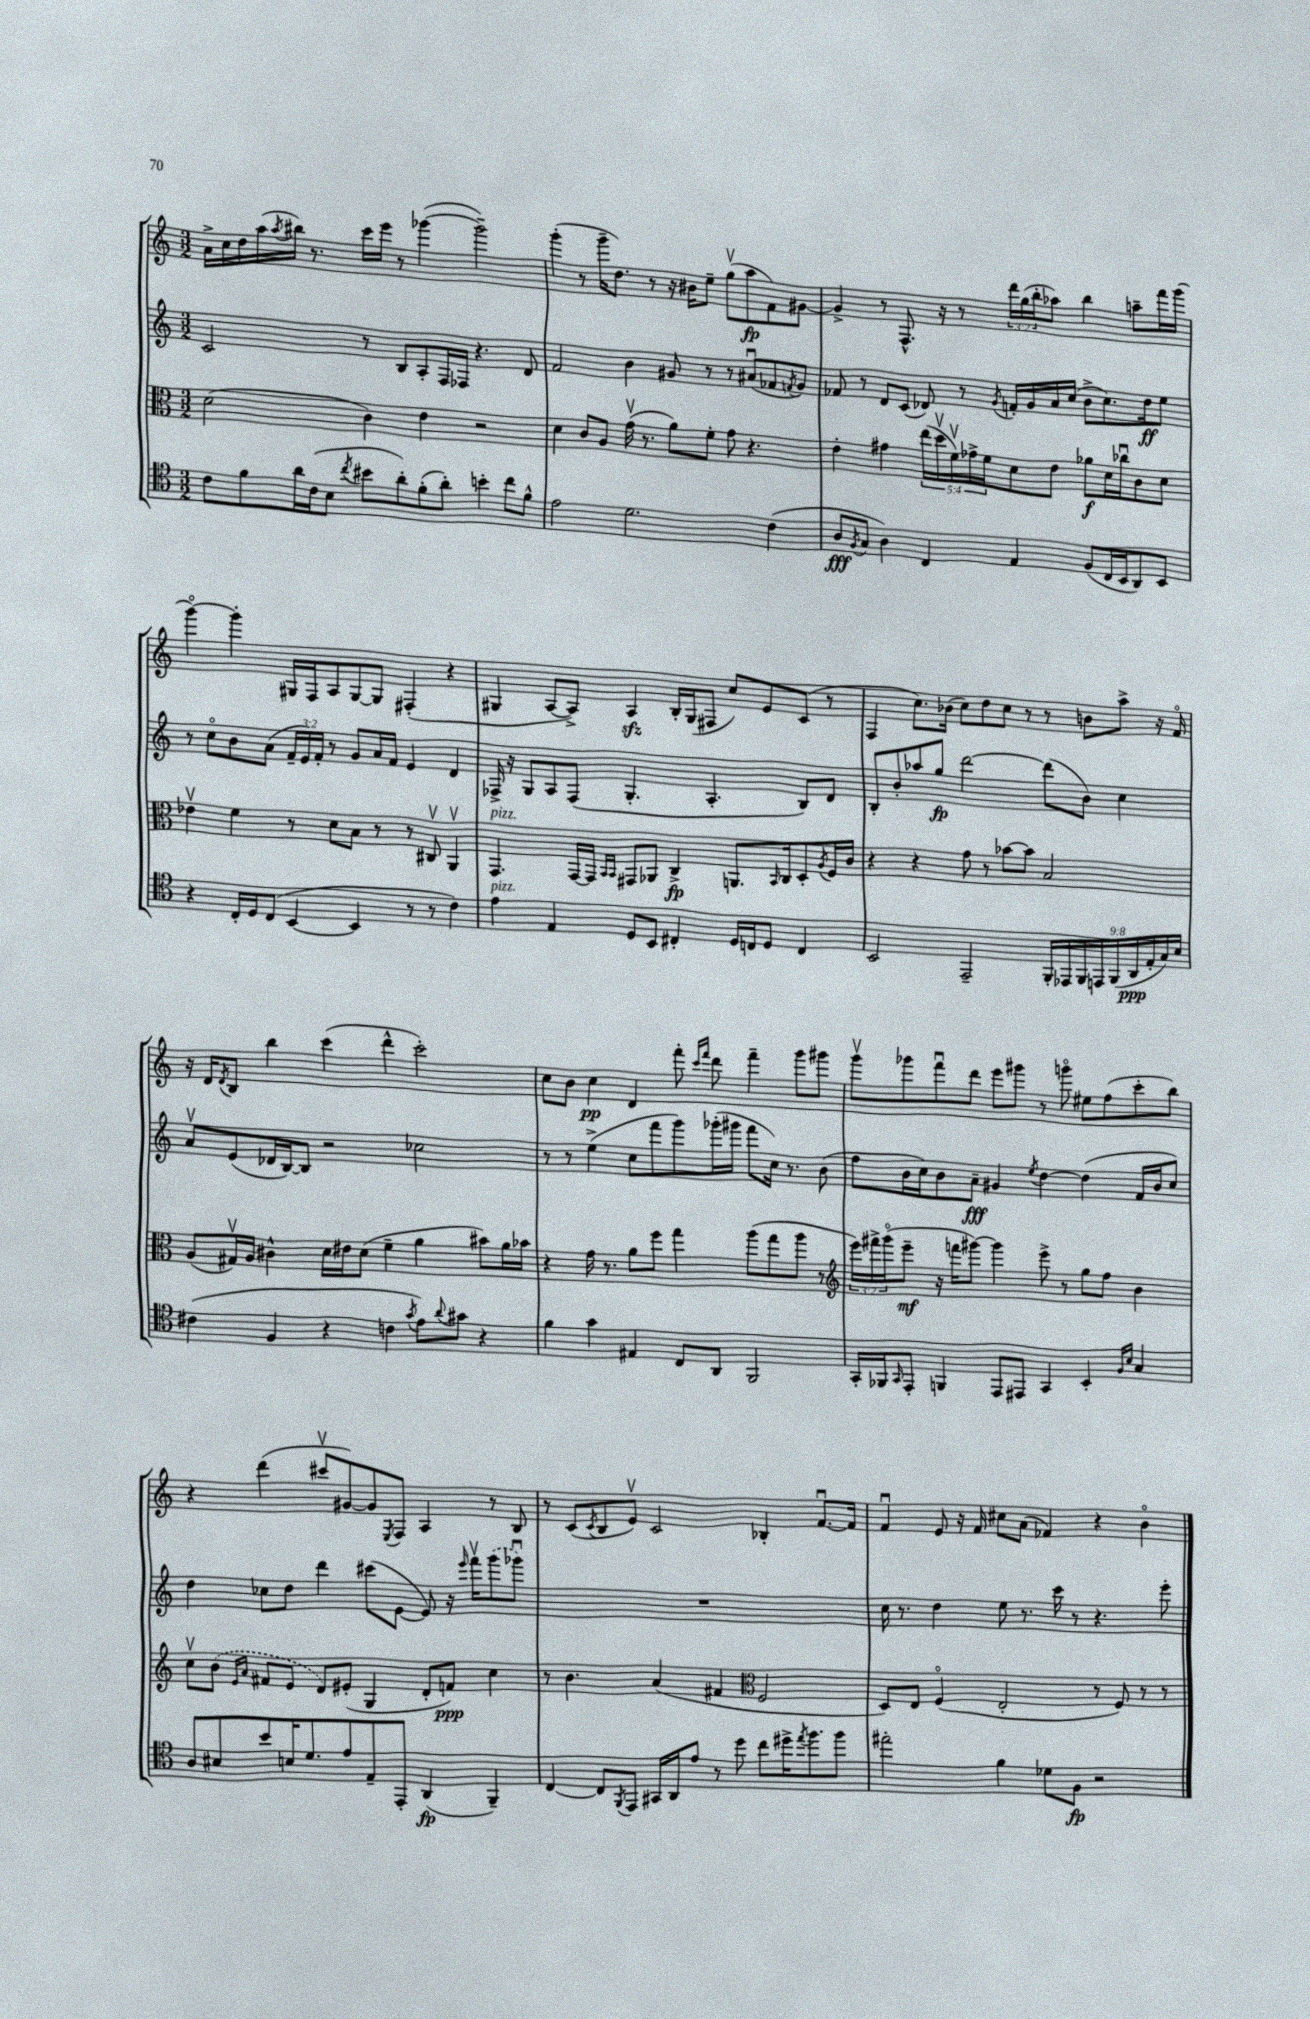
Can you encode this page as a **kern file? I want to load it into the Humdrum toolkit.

**kern	**kern	**kern	**kern
*staff4	*staff3	*staff2	*staff1
*clefC4	*clefC3	*clefG2	*clefG2
*k[]	*k[]	*k[]	*k[]
*M3/2	*M3/2	*M3/2	*M3/2
8c\L	(2d\	2c/	16a^\LL
.	.	.	16cc\
8f\	.	.	16dd\
.	.	.	(16aa\
.	.	.	8qaa/
16a\L	.	.	16bb#\JJ)
(16c\J	.	.	8.r
8B\J	.	.	.
8qcc/	.	.	.
8b#\L	4c\)	8r	16ccc\LL
.	.	.	16eee\JJ
8a'\)	.	8B/L	8r
(8f'\	4e\	8A'/	([4ggg-\
8a'\J)	.	16F/L	.
.	.	16F-/JJ	.
4b'\	2r	4.r	2ggg-~\])
8cc\L	.	.	.
8f^^\J	.	8d/	.
=	=	=	=
2e\	4d\	2f/	(4ggg'\
.	8c/L	.	8r
.	8A/J	.	16ggg~\LK
.	.	.	8.dd\J)
2.d\	(16gv\	4b\	.
.	8.r	.	.
.	.	.	8r
.	8a\L)	8g#/	16r
.	.	.	16b#\LK
.	8f'\J	8r	8ee~\J
.	8g\	8r	(8ggv\L
.	4.r	(8a#u/L	8aa\
(4c\	.	8f-/	8f\)
.	.	8qf/	.
.	.	8g#/J)	[8g#\J
=	=	=	=
8A/L	4e'\	8f-/	4g#^/]
8qF/	.	.	.
8G/J	.	8r	.
4A\)	4g#\	8d/L	8r
.	.	(8c/J	8.F^^/
4C/	(20ee\LL	8d-/)	.
.	20ddv\	.	.
.	.	.	16r
.	20fv\)	.	.
.	.	8r	8r
.	20g-^\	.	.
.	20f\J	.	.
.	.	8qg/	.
4E/	8d\	16f'/LL	24ddd\LL
.	.	.	(24gg\
.	.	16g/	.
.	.	.	24bb'\J
.	8e\J	16a/	8aa-\J)
.	.	(16cc/JJ	.
(8F/L	8a-\L	8b^\L	4bb\
16C/L	16d\L	8.cc\)	.
16BB/J	16cc-u\J	.	.
8AA/)	8c\	.	8aa~\L
.	.	16dd\k	.
8BB/J	8d\J	8ee\J	16fff\L
.	.	.	(16ggg\JJ
=	=	=	=
4r	4e-v\	8r	[4gggo\)
.	.	8cco\L	.
16C'/LL	4f\	8b\	4ggg'\]
16D/J	.	.	.
(8C/J	.	(8a\J	.
[4BB/	8r	24f~/LL	16G#/LL
.	.	24e/)	.
.	.	.	16F/J
.	.	24f'/JJ	.
.	8d\L	8r	8A/
4BB/]	8B\J	8g/L	[8G#/
.	8r	16a/L	8G#/]J
.	.	16f/JJ	.
8r	8r	4e/	(4F#'/
8r	8C#v/	.	.
4c\)	4AAv/	4d/	4r
=	=	=	=
4e\	4.GG/	16F-^/	4G#/
.	.	16r	.
.	.	8G/L	.
4E/	.	8A/	[8A/L
.	[16GG/LL	(8F-/J	8A^/]J)
.	16GG/]JJ	.	.
.	16qqBB/LL	.	.
.	16qqBB/JJ	.	.
8D/L	8GG#/L	4.G'/	4A/
8BB/J	8AA-/J	.	.
4C#'/	4C^/	.	16B'/LL
.	.	.	(16G#/J
.	.	4.A'/	8F#/J
16D/LL	8.AA/L	.	8cc/L)
16C/J	.	.	.
8D/J	.	.	8e/
.	16qqBB/	.	.
.	16C/k	.	.
4C/	8D'/	8B/L)	(8c/J
.	8qA/	.	.
.	16F/L	8d/J	8r
.	16c/JJ	.	.
=	=	=	=
2BB/	4r	8B'/L	4F/
.	.	8b'/	.
.	4r	8aa-/	8.cc\L)
.	.	8gg/J	.
.	.	.	(16b-\Jk
2EE~/	8g\	[2ddd\	8cc\L)
.	8r	.	8dd\
.	[8b-\L	.	8cc\J
.	8b-\]J	.	8r
18FF'/LL	2B/	(8ddd\]L	8r
18EE-/	.	.	.
18FF/	.	.	.
.	.	8b\J)	8b\L
18EE/	.	.	.
(18FF/	.	.	.
.	.	4cc\	8aa^\J
18AA/	.	.	.
18E'/	.	.	.
.	.	.	16r
18G/)	.	.	.
.	.	.	16fo/
18B/JJ	.	.	.
=	=	=	=
(4c#\	(8A/L	8av/L	16r
.	.	.	16d/LK
.	.	.	8qd/
.	16G#v/L)	(8e/	8B/J
.	16A/JJ	.	.
4F/	4c#^^\	16d-/L	4bb\
.	.	[16B/J)	.
.	.	8B/]J	.
4r	16d\LL	2r	(4ccc\
.	16e#\J	.	.
.	(8d\J	.	.
4c\	4f~\	.	4ddd^^\
8qg/	.	.	.
8e\L)	4a\	2cc-\	2ccc'\)
8qqa/	.	.	.
8g#\J	.	.	.
4r	8b#\L)	.	.
.	16a\L	.	.
.	16b-\JJ	.	.
=	=	=	=
4f\	4r	8r	8cc\L
.	.	8r	8b\J
4g\	16g\	(4ee^\	4cc\
.	8.r	.	.
4E#/	8a\L	8cc\L	4d/
.	8ff\J	8fff\	.
8C/L	4gg\	8ggg\)	8fff'\
.	.	.	16qqccc/LL
.	.	.	16qqfff/JJ
8AA/J	.	(16ggg-'\L	8ddd\
.	.	16ggg#\JJ	.
2FF/	(8aa\L	8fff\L	4fff~\
.	8gg\	16cc\Jk)	.
.	.	8.r	.
.	8aa\J	.	8ggg\L
.	8r	(8b\	8ggg#\J
=	=	=	=
*	*clefG2	*	*
16GG'/LL	24eee\LL)	8ff\L	8gggv\L
.	24fff#^\	.	.
16FF-/J	.	.	.
.	(24gggo\J	.	.
16qqGG/	.	.	.
8EE'/J	8eee~\J	16b\L	8ggg-\
.	.	16cc\J)	.
4FF/	16r	8b\	8fffu\
.	16fff\LK	.	.
.	[8ggg#\J)	8a~\J	8ddd\J
8EE/L	4ggg#\]	4g#/	8eee\L
8EE#/J	.	.	8ggg#\J
.	.	8qee/	.
4GG/	8eee^\	[4dd\	8r
.	8r	.	8gggo\
4BB'/	8gg\L	(4dd\]	8ee#\L
.	8ff\J	.	(8ff\
16qqF/LL	.	.	.
16qqB/JJ	.	.	.
4G/	4b\	16f/LL	8ccc'\
.	.	16b/J	.
.	.	8cc/J)	8bb\J)
=	=	=	=
8A/L	8ccv\L	4dd\	4r
8B#/	(8b\J	.	.
.	16qqe/LL	.	.
.	16qqa/JJ	.	.
8b/	8f#/L	8cc-\L	(4ddd\
16B/K	8e/J	8dd\J	.
8.d/	.	.	.
.	8d/L)	4ddd\	8ccc#v/L
8e/	(8e#'/J	.	[8g#/)
8E~/	4G/	(8ccc#\L	8g#/]
.	.	.	8qE/
8EE'/J	.	[8e\J	8F/J
(4AA/	8d'/L	8e/])	4A/
.	8f/J)	16r	.
.	.	16qqeee/	.
.	.	16fffv\LK	.
4FF~/)	4cc\	(8ggg\	8r
.	.	8ggg-u\J)	8B/
=	=	=	=
[4C/	8r	1.r	8r
.	4.b\	.	(8c/L
.	.	.	8qc/
8C/]L	.	.	8B/
8qFF/	.	.	.
8EE/J	.	.	8ev/J)
16GG#/LL	(4a/	.	2c/
16AA/J	.	.	.
8e/J	.	.	.
8r	4f#/	.	.
8dd\	.	.	.
*	*clefC3	*	*
8cc\L	2F/	.	4B-'/
16dd#^\K	.	.	.
8qee/	.	.	.
8.ff\	.	.	.
.	.	.	[8.fu/L
8ff\J	.	.	.
.	.	.	16f/]Jk
=	=	=	=
2ee#'\	8D/L)	16cc\	4fu/
.	.	8.r	.
.	8E/J	.	.
.	(4Fo/	4dd\	8e/
.	.	.	16r
.	.	.	16f/
4f\	2E'/	8ee\	8cc#\L
.	.	8.r	(8a\J
8d-\L	.	.	4f-/)
.	.	16ccc\	.
8F\J	.	8r	.
2r	8r	4.r	4r
.	8F/)	.	.
.	8r	.	4bo\
.	8r	8eee'\	.
==	==	==	==
*-	*-	*-	*-
